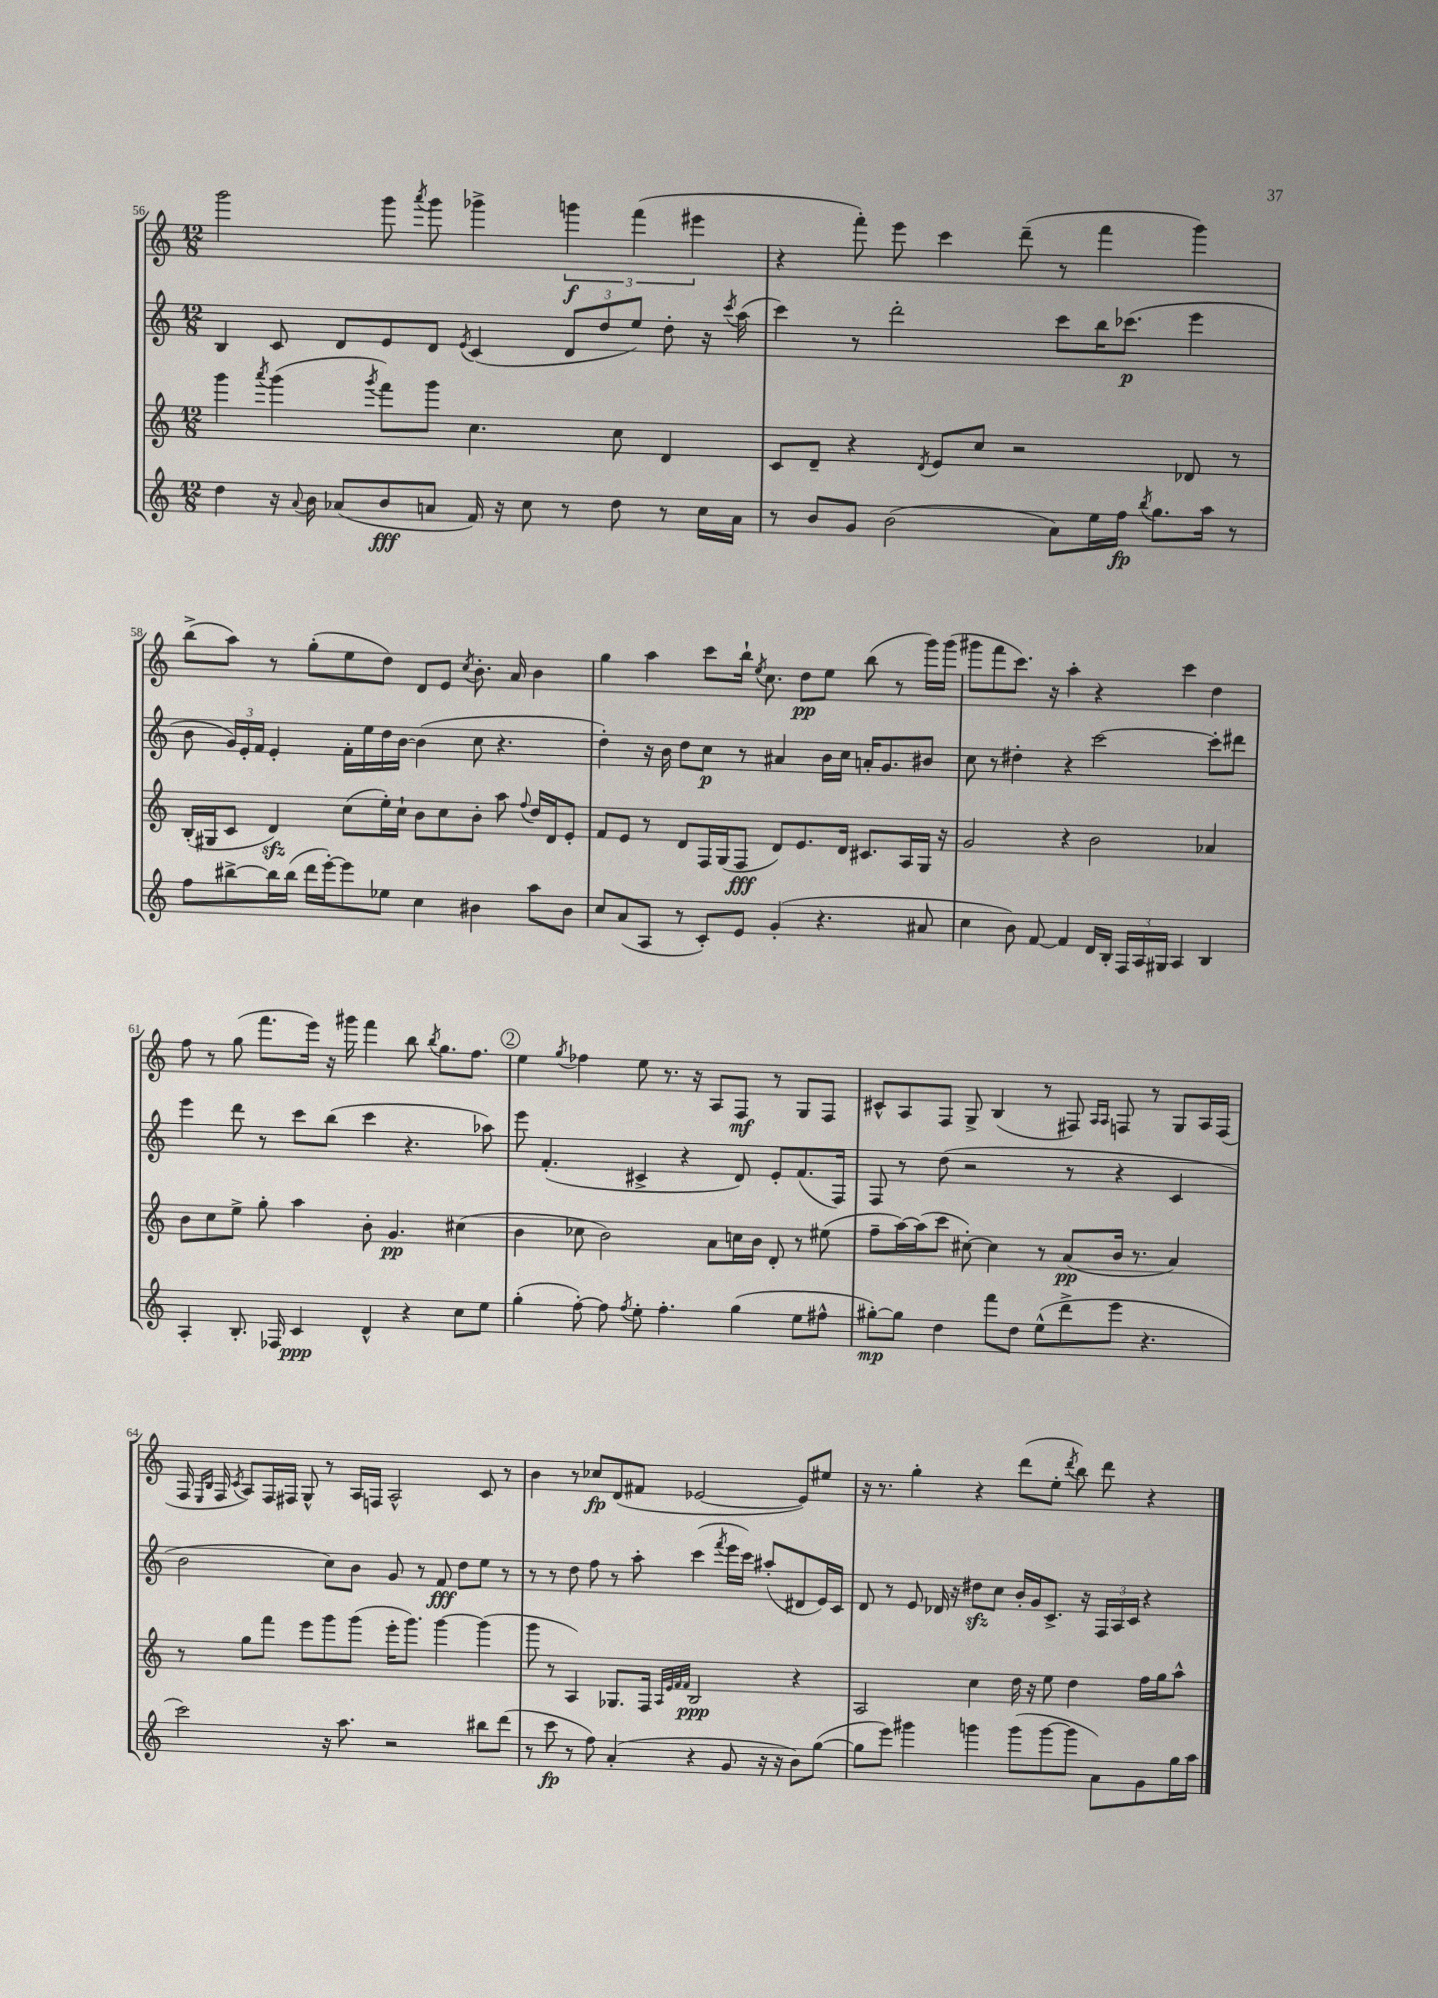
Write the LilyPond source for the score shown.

<<
\new StaffGroup <<
\new Staff = "s0" {
    \clef treble \key c \major \numericTimeSignature \time 12/8
    \autoBeamOff g'''2 g'''8 \acciaccatura { a'''8 } g'''8 ges'''4-> \tuplet 3/2 { g'''4\f f'''4( eis'''4 } |
    r4 f'''8-.) e'''8 c'''4 d'''8--( r8 f'''4 g'''4) |
    b''8[->( a''8]) r8 g''8[-.( e''8 d''8]) d'8[ e'8] \acciaccatura { c''8 } b'8.-. a'16 b'4 |
    g''4 a''4 c'''8[ b''16]-! \acciaccatura { e''8 } c''8. d''8[\pp e''8] b''8( r8 g'''16[) g'''16]( |
    gis'''8[ f'''8 c'''8.]) r16 a''4-. r4 c'''4 d''4 |
    f''8 r8 g''8( f'''8.[ e'''16]) r16 gis'''16 f'''4 b''8 \acciaccatura { b''8 } g''8.[ f''8.] |
    \mark \markup { \circle "2" } e''4 \acciaccatura { g''8 } fes''4 e''8 r8. r16 a8[ f8]\mf r8 g8[ f8] |
    cis'8[-^ a8 f8] g8-> b4( r8 fis8) \grace { a16[ a16] } f8 r8 g8[ a16 f16]( |
    f16 \grace { e16[ b16] } f16 \acciaccatura { c'8 } a8[) f16 fis16] g8-^ r8 a16[ f16] a2-^ c'8 r8 |
    b'4 r8 ces''8[\fp d'8( fis'8] ees'2~ ees'8[) eis''8] |
    r16 r8. g''4-. r4 d'''8[( e''8]-. \acciaccatura { d'''8 } b''8) d'''8 r4 \bar "|." |
}
\new Staff = "s1" {
    \clef treble \key c \major \numericTimeSignature \time 12/8
    \autoBeamOff b4 c'8 d'8[ e'8 d'8] \acciaccatura { e'8 } c'4( \tuplet 3/2 { d'8[ d''8 e''8]) } d''8-. r16 \acciaccatura { c'''8 } a''16( |
    c'''4) r8 d'''2-. c'''8[ b''16 ces'''8.]\p( e'''4 |
    b'8 \tuplet 3/2 { g'16[) e'16-. f'16] } e'4-. f'16[-. e''16 d''16 b'16]~ b'4( c''8 r4. |
    d''4-.) r16 b'16 d''8[ c''8]\p r8 ais'4 b'16[ c''16] a'16[-. g'8. bis'8] |
    c''8 r8 dis''4-. r4 c'''2~ c'''8[-. dis'''8] |
    e'''4 d'''8 r8 c'''8[ b''8]( c'''4 r4. aes''8) |
    \mark \markup { \circle "2" } e'''8 f'4.-.( cis'4-> r4 d'8) e'8[-. f'8.( f16]) |
    f8 r8 d''8( r2 r8 r4 c'4 |
    b'2 c''8[) b'8] g'8 r8 f'8\fff d''8[ e''8] r8 |
    r8 r8 d''8 f''8 r8 a''8-. c'''4( \acciaccatura { f'''8 } e'''16[ c'''16]) ais''8[-.( dis'8 e'16) c'16] |
    d'8 r8 e'8 des'16 r16 dis''8[\sfz c''8] b'16[-. g'16 c'8.]-> r16 \tuplet 3/2 { f16[ a16 c'16] } r4 \bar "|." |
}
\new Staff = "s2" {
    \clef treble \key c \major \numericTimeSignature \time 12/8
    \autoBeamOff g'''4 \acciaccatura { a'''8 } g'''4( \acciaccatura { g'''8 } f'''8[) g'''8] c''4. c''8 d'4 |
    c'8[ d'8]-- r4 \acciaccatura { d'8 } e'8[ c''8] r2 des'8 r8 |
    b16[-.( gis16 c'8] d'4\sfz) c''8[( e''16-.) c''16]-! b'8[ c''8 b'8]-. a''8 \appoggiatura { f''8 } d''16[ d'16 e'8]-. |
    f'8[ e'8] r8 d'8[ f16 g16( f8]\fff d'8[) e'8. d'16] cis'8.[ a16 g16] r16 |
    g'2 r4 b'2 aes'4 |
    b'8[ c''8 e''8]-> g''8-. a''4 b'8-. g'4.\pp cis''4( |
    \mark \markup { \circle "2" } b'4 ces''8 b'2) a'8[ c''16 b'16] d'8-. r8 eis''8( |
    f''8[-- a''16~) a''16( c'''8] cis''8~-.) cis''4 r8 a'8[\pp( b'16] r8. a'4) |
    r8 g''8[ f'''8] e'''8[ g'''8 g'''8]( e'''16[-. g'''8.]) g'''4~ g'''4( |
    g'''8 r8 a4) ges8.[ f16] \grace { a32[ e'32 f'32 f'32] } b2\ppp r4 |
    a2 c''4 d''16 r16 e''8 d''4 f''16[ g''16 a''8]-^ \bar "|." |
}
\new Staff = "s3" {
    \clef treble \key c \major \numericTimeSignature \time 12/8
    \autoBeamOff d''4 r16 \appoggiatura { a'8 } b'16 aes'8[( b'8\fff a'8] f'16) r16 c''8 r8 d''8 r8 c''16[ a'16] |
    r8 b'8[ g'8] b'2( a'8[) e''16 f''16]\fp \acciaccatura { b''8 } g''8.[ a''16] r8 |
    f''8[ bis''8~-> bis''16 bis''16]( d'''16[ e'''16~-.) e'''8 ees''8] c''4 bis'4 a''8[ bis'8] |
    c''8[ a'8( a8] r8 c'8[-.) e'8] g'4-.( r4. ais'8 |
    c''4 b'8) f'8~ f'4 d'16[ b16]-. \tuplet 3/2 { f16[ a16 gis16] } a4 b4 |
    a4-. b8.-. fes16 c'4\ppp d'4-^ r4 c''8[ e''8] |
    \mark \markup { \circle "2" } g''4-.( f''8~-.) f''8 \acciaccatura { f''8 } e''8-. f''4.-. g''4( e''8[ fis''8]-^ |
    gis''8[~-.\mp) gis''8] d''4 f'''8[ d''8] e''8[-^( d'''8-> e'''8] r4. |
    c'''2) r16 a''8. r2 bis''8[ d'''8]( |
    r8 c'''8\fp r8 f''8) a'4-.( r4 g'8 r16 r16 b'8[) g''8]~( |
    g''8[ e'''8]) gis'''4 g'''4 g'''8[( g'''8~ g'''8] a'8[) g'8 g''16 a''16] \bar "|." |
}
>>
>>
\layout { \context { \Score currentBarNumber = #56 } }
